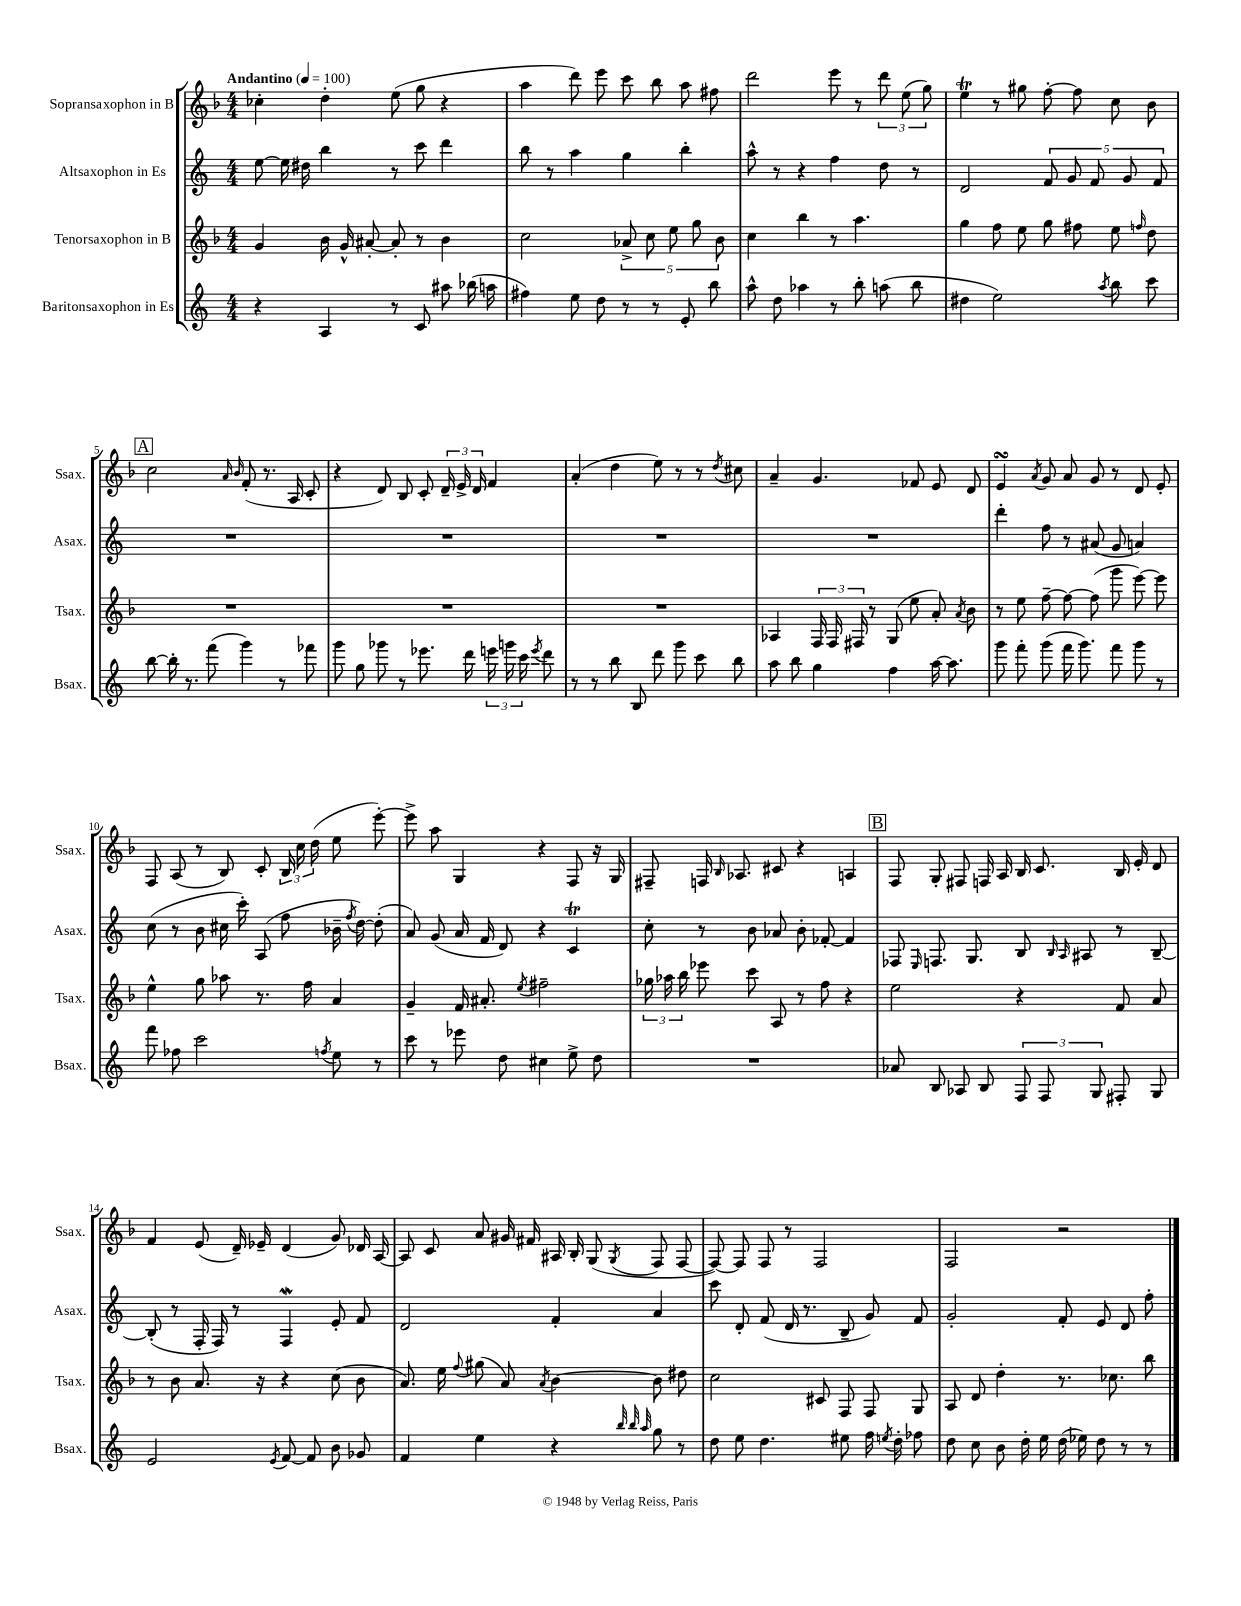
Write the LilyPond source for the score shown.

<<
\new StaffGroup <<
\new Staff = "s0" \with { instrumentName = "Sopransaxophon in B" shortInstrumentName = "Ssax." } {
    \clef treble \key f \major \numericTimeSignature \time 4/4 \tempo "Andantino" 4 = 100
    \autoBeamOff ces''4-. d''4-. e''8( g''8 r4 |
    a''4 d'''8) e'''8 c'''8 bes''8 a''8 fis''8 |
    d'''2 e'''8 r8 \tuplet 3/2 { d'''8 e''8( g''8) } |
    e''4\trill r8 gis''8 f''8~-. f''8 c''8 bes'8 |
    \mark \markup { \box "A" } c''2 \grace { a'16 bes'16 } f'8-.( r8. a16 c'8-. |
    r4 d'8) bes8 c'8-. \tuplet 3/2 { d'16-- e'16-> d'16 } f'4 |
    a'4-.( d''4 e''8) r8 r8 \acciaccatura { d''8 } cis''8 |
    a'4-- g'4. fes'8 e'8 d'8 |
    e'4\turn \acciaccatura { a'8 } g'8 a'8 g'8 r8 d'8 e'8-. |
    f8 a8( r8 bes8) c'8-. \tuplet 3/2 { bes16 c''16 d''16( } e''8 e'''8~-.) |
    e'''8-> a''8 g4 r4 f8 r16 g16 |
    fis8-- f16 \grace { bes16 } aes8. cis'8 r4 a4 |
    \mark \markup { \box "B" } f8 g8-. fis8 f16 a16 bes16 c'8. bes16 e'16-. d'8 |
    f'4 e'8( d'16--) ees'16-- d'4( g'8) des'16 a16~ |
    a8 c'8 a'8 gis'16 fis'16 ais16 bes16-. g8( \acciaccatura { g8 } f8 f8~ |
    f8~) f8 f8 r8 f2 |
    f2 r2 \bar "|." |
}
\new Staff = "s1" \with { instrumentName = "Altsaxophon in Es" shortInstrumentName = "Asax." } {
    \clef treble \key c \major \numericTimeSignature \time 4/4
    \autoBeamOff e''8~ e''16 dis''16 b''4 r8 c'''8 d'''4 |
    b''8 r8 a''4 g''4 b''4-. |
    a''8-^ r8 r4 f''4 d''8 r8 |
    d'2 \tuplet 5/4 { f'8 g'8 f'8 g'8 f'8 } |
    \mark \markup { \box "A" } R1 |
    R1 |
    R1 |
    R1 |
    d'''4-. f''8 r8 ais'8( g'8 a'4) |
    c''8( r8 b'8 cis''16 c'''16-.) a8( f''8 bes'16-- \acciaccatura { f''8 } d''16~) d''8-.( |
    a'8) g'8( a'16 f'16 d'8) r4 c'4\trill |
    c''8-. r8 b'8 aes'8 b'8-. fes'8~-. fes'4 |
    \mark \markup { \box "B" } fes8 \grace { e16 } f8. g8. b8 \grace { b16 a16 } ais8 r8 b8~-- |
    b8-.( r8 f16-. f16) r8 f4\mordent e'8-. f'8 |
    d'2 f'4-. a'4 |
    c'''8 d'8-. f'8( d'16 r8. b8-- g'8) f'8 |
    g'2-. f'8-. e'8 d'8 f''8-. \bar "|." |
}
\new Staff = "s2" \with { instrumentName = "Tenorsaxophon in B" shortInstrumentName = "Tsax." } {
    \clef treble \key f \major \numericTimeSignature \time 4/4
    \autoBeamOff g'4 bes'16 g'16-^ ais'8~-. ais'8-. r8 bes'4 |
    c''2 \tuplet 5/4 { aes'8-> c''8 e''8 g''8 bes'8 } |
    c''4 bes''4 r8 a''4. |
    g''4 f''8 e''8 g''8 fis''8 e''8 \grace { f''16 } d''8 |
    \mark \markup { \box "A" } R1 |
    R1 |
    R1 |
    aes4 \tuplet 3/2 { f16 f16 fis16 } r8 g8( e''8 a'8-.) \acciaccatura { a'8 } bes'8 |
    r8 e''8 f''8~-- f''8~ f''8( g'''8 e'''8~) e'''8 |
    e''4-^ g''8 aes''8 r8. f''16 a'4 |
    g'4-- f'16 ais'8.-. \acciaccatura { e''8 } fis''2-- |
    \tuplet 3/2 { ges''16 aes''16 bes''16 } ees'''8 c'''8 a8 r8 f''8 r4 |
    \mark \markup { \box "B" } e''2 r4 f'8 a'8 |
    r8 bes'8 a'8. r16 r4 c''8( bes'8 |
    a'8.) e''16 \appoggiatura { f''8 } gis''8( a'8) \acciaccatura { a'8 } bes'4~ bes'8 dis''8 |
    c''2 cis'8 f8 f8 g8 |
    a8 d'8 d''4-. r8. ces''8. bes''8 \bar "|." |
}
\new Staff = "s3" \with { instrumentName = "Baritonsaxophon in Es" shortInstrumentName = "Bsax." } {
    \clef treble \key c \major \numericTimeSignature \time 4/4
    \autoBeamOff r4 a4 r8 c'8 ais''8 bes''16( a''16 |
    fis''4) e''8 d''8 r8 r8 e'8-. b''8 |
    a''8-^ d''8 aes''4 r8 b''8-. a''8( b''8 |
    dis''4 e''2) \acciaccatura { a''8 } b''8 c'''8 |
    \mark \markup { \box "A" } b''8~ b''16-. r8. f'''8( g'''4) r8 fes'''8 |
    g'''8 g''8 ges'''8 r8 ees'''8. d'''16 \tuplet 3/2 { e'''16 g'''16 c'''16 } \acciaccatura { e'''8 } d'''8 |
    r8 r8 b''8 b8 d'''8 g'''8 c'''8 b''8 |
    a''8 b''8 g''4 f''4 a''16~ a''8. |
    g'''8 f'''8-. g'''8( f'''16 g'''8.) f'''8 g'''8 r8 |
    f'''8 fes''8 c'''2 \acciaccatura { f''8 } e''8 r8 |
    c'''8 r8 ees'''8 d''8 cis''4 e''8-> d''8 |
    R1 |
    \mark \markup { \box "B" } aes'8 b8 aes8 b8 \tuplet 3/2 { f8 f8 g8 } fis8-. g8 |
    e'2 \acciaccatura { e'8 } f'8~ f'8 b'8 ges'8 |
    f'4 e''4 r4 \grace { b''32 b''32 a''32 } g''8 r8 |
    d''8 e''8 d''4. eis''8 f''16 \acciaccatura { e''8 } d''16-. fes''8 |
    d''8 c''8 b'8 d''16-. e''16 d''16( ees''16) d''8 r8 r8 \bar "|." |
}
>>
>>
